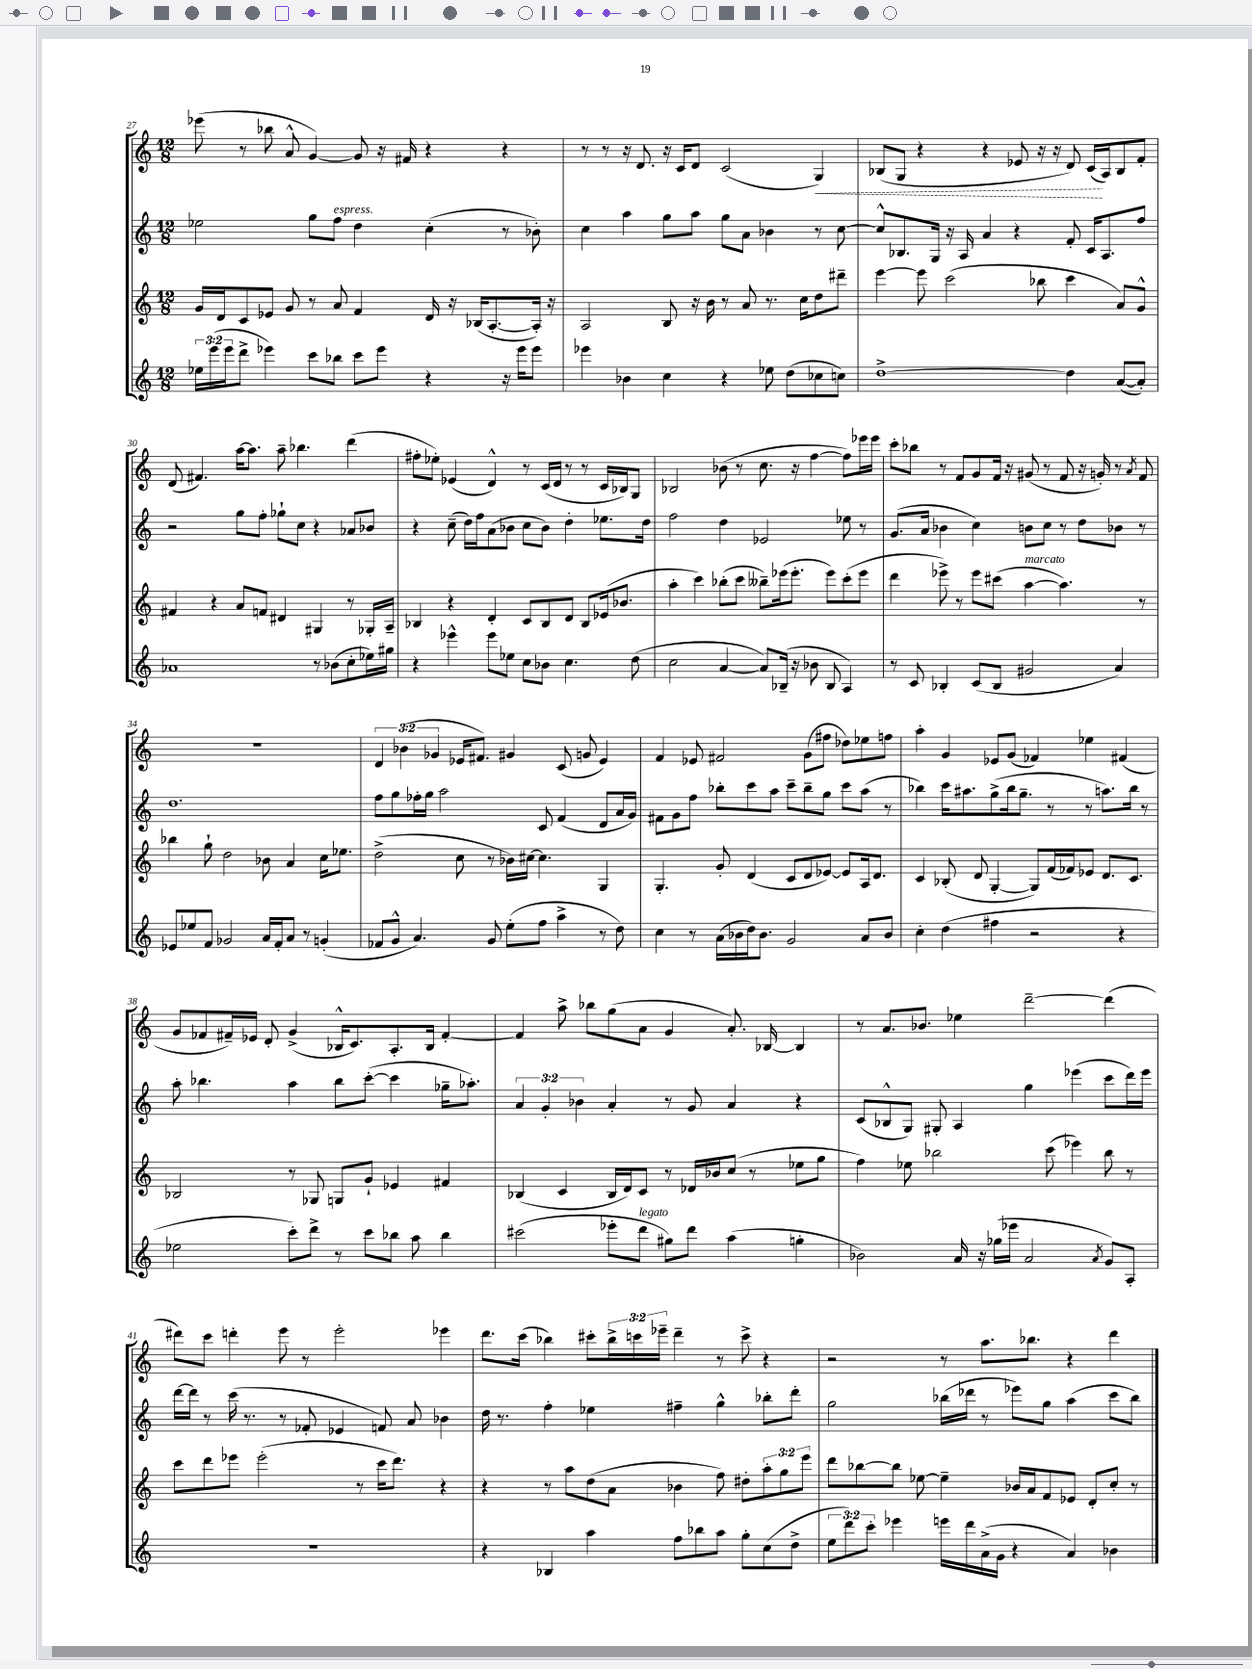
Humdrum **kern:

**kern	**kern	**kern	**kern	**dynam
*part4	*part3	*part2	*part1	*part1
*staff4	*staff3	*staff2	*staff1	*staff1
*clefG2	*clefG2	*clefG2	*clefG2	*
*k[]	*k[]	*k[]	*k[]	*
*M12/8	*M12/8	*M12/8	*M12/8	*
=27	=27	=27	=27	=27
24ee-X\LL	16g/LL	2ee-X\	(8eee-X\	.
(24eee\	.	.	.	.
.	16d/J	.	.	.
24eee\J	.	.	.	.
8ddd^\J	8c/	.	8r	.
4eee-X\)	8e-X/J	.	8bb-X\	.
.	8g/	.	8a^^/	.
8ccc\L	8r	8gg\L	[4g/)	.
!	!	!LO:TX:a:i:t=espress.	!	!
8bb-X\J	8a/	8ff\J	.	.
8ccc\L	4f/	4dd\	8g/]	.
8eee-\J	.	.	16r	.
.	.	.	16f#X/	.
4r	16d/	(4cc'\	4r	.
.	16r	.	.	.
.	(16B-X/KL	.	.	.
.	[8.A'/	.	.	.
16r	.	8r	4r	.
16eee-\KL	.	.	.	.
8eee-\J	16A'/Jk])	8b-X'\)	.	.
.	16r	.	.	.
=28	=28	=28	=28	=28
4eee-X\	2A/	4cc\	8r	.
.	.	.	8r	.
4b-X\	.	4aa\	16r	.
.	.	.	8.d/	.
4cc\	8B/	8gg\L	16r	.
.	.	.	16c/KL	.
.	16r	8aa\J	8d/J	.
.	16b\	.	.	.
4r	8r	8gg\L	(2c/	.
.	8a/	8a\J	.	.
8ee-X\	8.r	4b-X\	.	.
(8dd\L	.	.	.	.
.	16cc\KL	.	.	.
!	!	!	!	!LO:HP:b
8cc-X\	8dd\	8r	4G/)	<
8ccn\J)	8ddd#X~\J	[8cc\	.	.
=29	=29	=29	=29	=29
[1dd^	[4eee\	8cc^^/L]	(8B-X/L	.
.	.	8.B-X/	8G/J	.
.	8eee\]	.	4r	.
.	.	16G/Jk	.	.
.	(2ccc\	16r	.	.
.	.	16A/	.	.
.	.	4a/	4r	.
.	.	4r	8e-X/	.
.	8bb-X\	.	16r	.
.	.	.	16r	.
4dd\]	4ccc\	8f'/	8d/)	.
.	.	16c/KL	(16c/LL	.
.	.	8.A/	16A/J)	[
([8a/L	8a/L)	.	8B-/	.
8a'/J])	8g^^/J	8ff/J	8f'/J	.
!!LO:LB:g=z
=30	=30	=30	=30	=30
1a-X	4f#X/	2r	(8d/	.
.	.	.	4.f#X/)	.
.	4r	.	.	.
.	8a/L	8gg\L	[16aa\KL	.
.	.	.	8.aa\J]	.
.	8fn/J	8ff'\J	.	.
.	4d#X/	8gg-X`\L	8aa~\	.
.	.	8cc\J	4.bb-X\	.
8r	4G#X/	4r	.	.
(8b-X\L	.	.	.	.
8cc'\	8r	8a-X/L	(4ddd\	.
16ee-X\L)	16G-X'/LL	8b-X/J	.	.
16gg#X\JJ	16A~/JJ	.	.	.
=31	=31	=31	=31	=31
4r	4B-X/	4r	8ff#X'\L	.
.	.	.	8ee-X'\J)	.
4eee-X^^\	4r	(8cc~\	(4e-X/	.
.	.	16dd\LL)	.	.
.	.	16ff\J	.	.
8eee-\L	4d'/	(8a\	4d^^/)	.
8ee-X\J	.	8b-X\J	.	.
8cc\L	8c/L	8cc\L	8r	.
8b-X\J	8B-/	8b-\J)	(16c/LL	.
.	.	.	16d/JJ	.
4.cc\	8d/J	4dd'\	8r	.
.	8B-/L	.	8r	.
.	(16e-X/k	8.ee-X\L	16c/LL	.
.	8.b-X/J	.	16B-X/J)	.
(8dd\	.	.	8G/J	.
.	.	16dd\Jk	.	.
=32	=32	=32	=32	=32
2cc\	4aa'\	2ff\	2B-X/	.
.	4ccc\)	.	.	.
[4a/	(8bb-X'\L	4dd\	(8b-X\	.
.	8ccc\J	.	8r	.
8a/L])	8bb--X~\L)	2e-X/	8.cc\	.
(16B-X~/Jk	(16eee-X\k	.	.	.
16r	8.eee-'\J	.	16r	.
8b-X\	.	.	[4ff\	.
8B-/	8eee-\L)	.	.	.
4A/)	(8ccc'\	8ee-X\	8ff\L])	.
.	8eee-\J	8r	16eee-X\L	.
.	.	.	16eee-\JJ	.
=33	=33	=33	=33	=33
8r	4ddd\	(8.g/L	8ccc'\L	.
8c/	.	.	8bb-X\J	.
.	.	16a/Jk	.	.
4B-X'/	8eee-X^\)	4b-X\	8r	.
.	8r	.	8f/L	.
(8c/L	8eee-\L	4cc\)	8g/	.
8B-/J	(8ccc#X\J	.	16f/Jk	.
.	.	.	16r	.
!	!LO:TX:a:i:t=marcato	!	!	!
2g#X/	[4aa\	8bn\L	(8g#X/	.
.	.	8cc\J	8r	.
.	4.aa\])	8r	8f/	.
.	.	8dd\L	16r	.
.	.	.	16gn'/)	.
4a/)	.	8b-X\J	8r	.
.	.	.	8qa/	.
.	8r	8r	8f/	.
!!LO:LB:g=z
=34	=34	=34	=34	=34
8e-X/L	4bb-X\	1.dd	1.r	.
8ee-X/	.	.	.	.
8f/J	8gg`\	.	.	.
2g-X/	2dd\	.	.	.
16a/LL	8b-X\	.	.	.
16f'/J	.	.	.	.
8a/J	4a/	.	.	.
8r	.	.	.	.
(4gn'/	16cc\KL	.	.	.
.	8.ee-X\J	.	.	.
=35	=35	=35	=35	=35
8f-X/L	(2dd^\	8ff\L	6d/	.
8g^^/J	.	8gg\	.	.
.	.	.	(6b-X\	.
4.a/)	.	16ff-X'\L	.	.
.	.	16gg\JJ	.	.
.	.	.	6g-X/	.
.	.	2aa\	.	.
.	8cc\	.	16e-X/KL	.
.	.	.	8.f#X/J)	.
8g/	8r	.	.	.
(8ee'\L	16b-X\LL)	.	4g#X/	.
.	[16cc#X\JJ	.	.	.
8ff\J	4.cc#\]	8c/	.	.
4aa^\	.	(4f/	(8c/	.
.	.	.	8gn/	.
8r	4G/	8d/L	4e-/)	.
8dd\)	.	16a/L	.	.
.	.	16g/JJ)	.	.
=36	=36	=36	=36	=36
4cc\	4.G'/	8f#X\L	4f/	.
.	.	8g\	.	.
8r	.	8ff\J	8e-X/	.
(16a\LL	8g'/	8bb-X'\L	2f#X/	.
16b-X\	.	.	.	.
16dd\J)	(4d/	8ccc\	.	.
8.b-\J	.	.	.	.
.	.	8aa\J	.	.
2g/	8c/L	8ccc~\L	.	.
.	8d/	8bb-~\	(8g\L	.
.	[8e-X/J)	8gg\J	8ff#X\J	.
.	8e-/L]	8ccc\L	8dd-X\L)	.
8a/L	16A/k	(8aa\J	8ee-X\	.
.	8.d/J	.	.	.
8b-/J	.	8r	8ffn\J	.
=37	=37	=37	=37	=37
4cc'\	4c/	4bb-X\)	4aa'\	.
(4dd\	(8B-X'/	16ccc\KL	4g/	.
.	.	8.aa#X\	.	.
.	8d/	.	.	.
4ff#X\	[4G'/	(8gg^\	8e-X/L	.
.	.	16bb-\k	(8g/J	.
.	.	8.gg~\J	.	.
2r	8G/L])	.	4f-X/)	.
.	(16f/L	8r	.	.
.	16f-X/J)	.	.	.
.	8e-X/J	8r	4ee-X\	.
.	8.d/L	8.aan\L)	.	.
4r	.	.	(4f#X/	.
.	8.c/J	16bb-\Jk	.	.
.	.	8r	.	.
!!LO:LB:g=z
=38	=38	=38	=38	=38
2ee-X\	2B-X/	8aa'\	8g/L	.
.	.	4.bb-X\	8f-X/	.
.	.	.	16f#X~/L)	.
.	.	.	16e-X/JJ	.
.	.	.	8d'/	.
8ccc'\L)	8r	4aa\	(4g^/	.
8ddd^\J	8G-X/	.	.	.
8r	8Gn/L	8bb-\L	16B-X^^/KL	.
.	.	.	8.c/)	.
8ccc\L	8g`/J	([8ccc'\J	.	.
8bb-X\J	4e-X/	4ccc\]	8.A'/	.
8aa\	.	.	.	.
.	.	.	16B-/Jk	.
4bb-\	4f#X/	16gg-X~\KL	[4f#'/	.
.	.	8.aa-X'\J)	.	.
=39	=39	=39	=39	=39
(2ccc#X\	(4B-X/	6a/	4f#/]	.
.	.	6g'/	.	.
.	4c/	.	8aa^\	.
.	.	6b-X\	.	.
.	.	.	8bb-X\L	.
8eee-X'\L	16B-/LL	4a'/	(8gg\	.
.	16d/J)	.	.	.
!LO:TX:a:i:t=legato	!	!	!	!
8ddd\J	8c/J	.	8a\J	.
8gg#X\L)	8r	8r	4g/	.
8ddd\J	16d-X/LL	8g/	.	.
.	16b-X/J	.	.	.
(4aa\	(8cc/J	4a/	8.a'/)	.
.	8r	.	.	.
.	.	.	[16B-X/	.
4ggn'\	8ee-X\L	4r	4B-/]	.
.	8gg\J	.	.	.
=40	=40	=40	=40	=40
2b-X\)	4ff\)	(8c/L	8r	.
.	.	8B-X^^/	8.a/L	.
.	8ee-X\	8G/J)	.	.
.	.	.	8.b-X/J	.
.	2bb-X\	8G#X'/	.	.
16a/	.	4A/	4ee-X\	.
16r	.	.	.	.
(16gg-X\LL	.	.	.	.
16eee-X\JJ	.	.	.	.
2a/	.	4gg\	[2ddd~\	.
.	(8ccc\	.	.	.
.	4eee-X\)	(4eee-X\	.	.
8qa/	.	.	.	.
8g/L)	8bb-\	8ccc\L	(4ddd\]	.
8A'/J	8r	16ddd\L)	.	.
.	.	16eee-\JJ	.	.
!!LO:LB:g=z
=41	=41	=41	=41	=41
1.r	8ccc\L	[16ddd\LL	8ddd#X\L)	.
.	.	16ddd\JJ]	.	.
.	8ddd\	8r	8ccc\J	.
.	8eee-X\J	(16ccc\	4dddn'\	.
.	.	8.r	.	.
.	(2eee-'\	.	.	.
.	.	8r	8eee\	.
.	.	8f-X'/	8r	.
.	.	4e-X/	2eee'\	.
.	8r	.	.	.
.	16ccc\KL	8fn/)	.	.
.	8.ddd\J)	.	.	.
.	.	8a/	.	.
.	4r	4b-X\	4eee-X\	.
=42	=42	=42	=42	=42
4r	4r	16dd\	8.ddd\L	.
.	.	8.r	.	.
.	.	.	(16ccc\Jk	.
4B-X/	8r	4ff'\	4bb-X\)	.
.	8aa\L	.	.	.
4aa\	(8dd\	4ee-X\	8ccc#X'\L	.
.	8a\J	.	24bb-^\L	.
.	.	.	24cccn\	.
.	.	.	24eee-X~\JJ	.
8ff\L	4b-X\	4ff#X~\	4ddd~\	.
8bb-X\	.	.	.	.
8aa\J	8ff\)	4gg^^\	8r	.
8gg'\L	8dd#X'\L	.	8ccc^\	.
(8cc\	12aa'\	8bb-X'\L	4r	.
.	12gg\	.	.	.
8dd^\J	.	8ddd'\J	.	.
.	12eee\J	.	.	.
=43	=43	=43	=43	=43
12ee\L	8ddd\L	2gg\	2r	.
12ddd\)	.	.	.	.
.	[8bb-X\	.	.	.
12ccc'\J	.	.	.	.
4eee-X\	8bb-\J]	.	.	.
.	[8ee-X\	.	.	.
16eeen\LL	4ee-~\]	(16bb-X\LL	8r	.
16ddd\	.	16ddd-X\JJ	.	.
(16a^\	.	8r	8.aa\L	.
16g\JJ	.	.	.	.
4r	16b-X/LL	8eee-X\L)	.	.
.	16a/J	.	8.bb-X\J	.
.	8f/	8gg\J	.	.
4a/)	8e-X/J	(4aa\	4r	.
.	8d'/L	.	.	.
4b-X\	8cc'/J	8ccc\L	4ddd\	.
.	8r	8bb-\J)	.	.
==	==	==	==	==
*-	*-	*-	*-	*-
